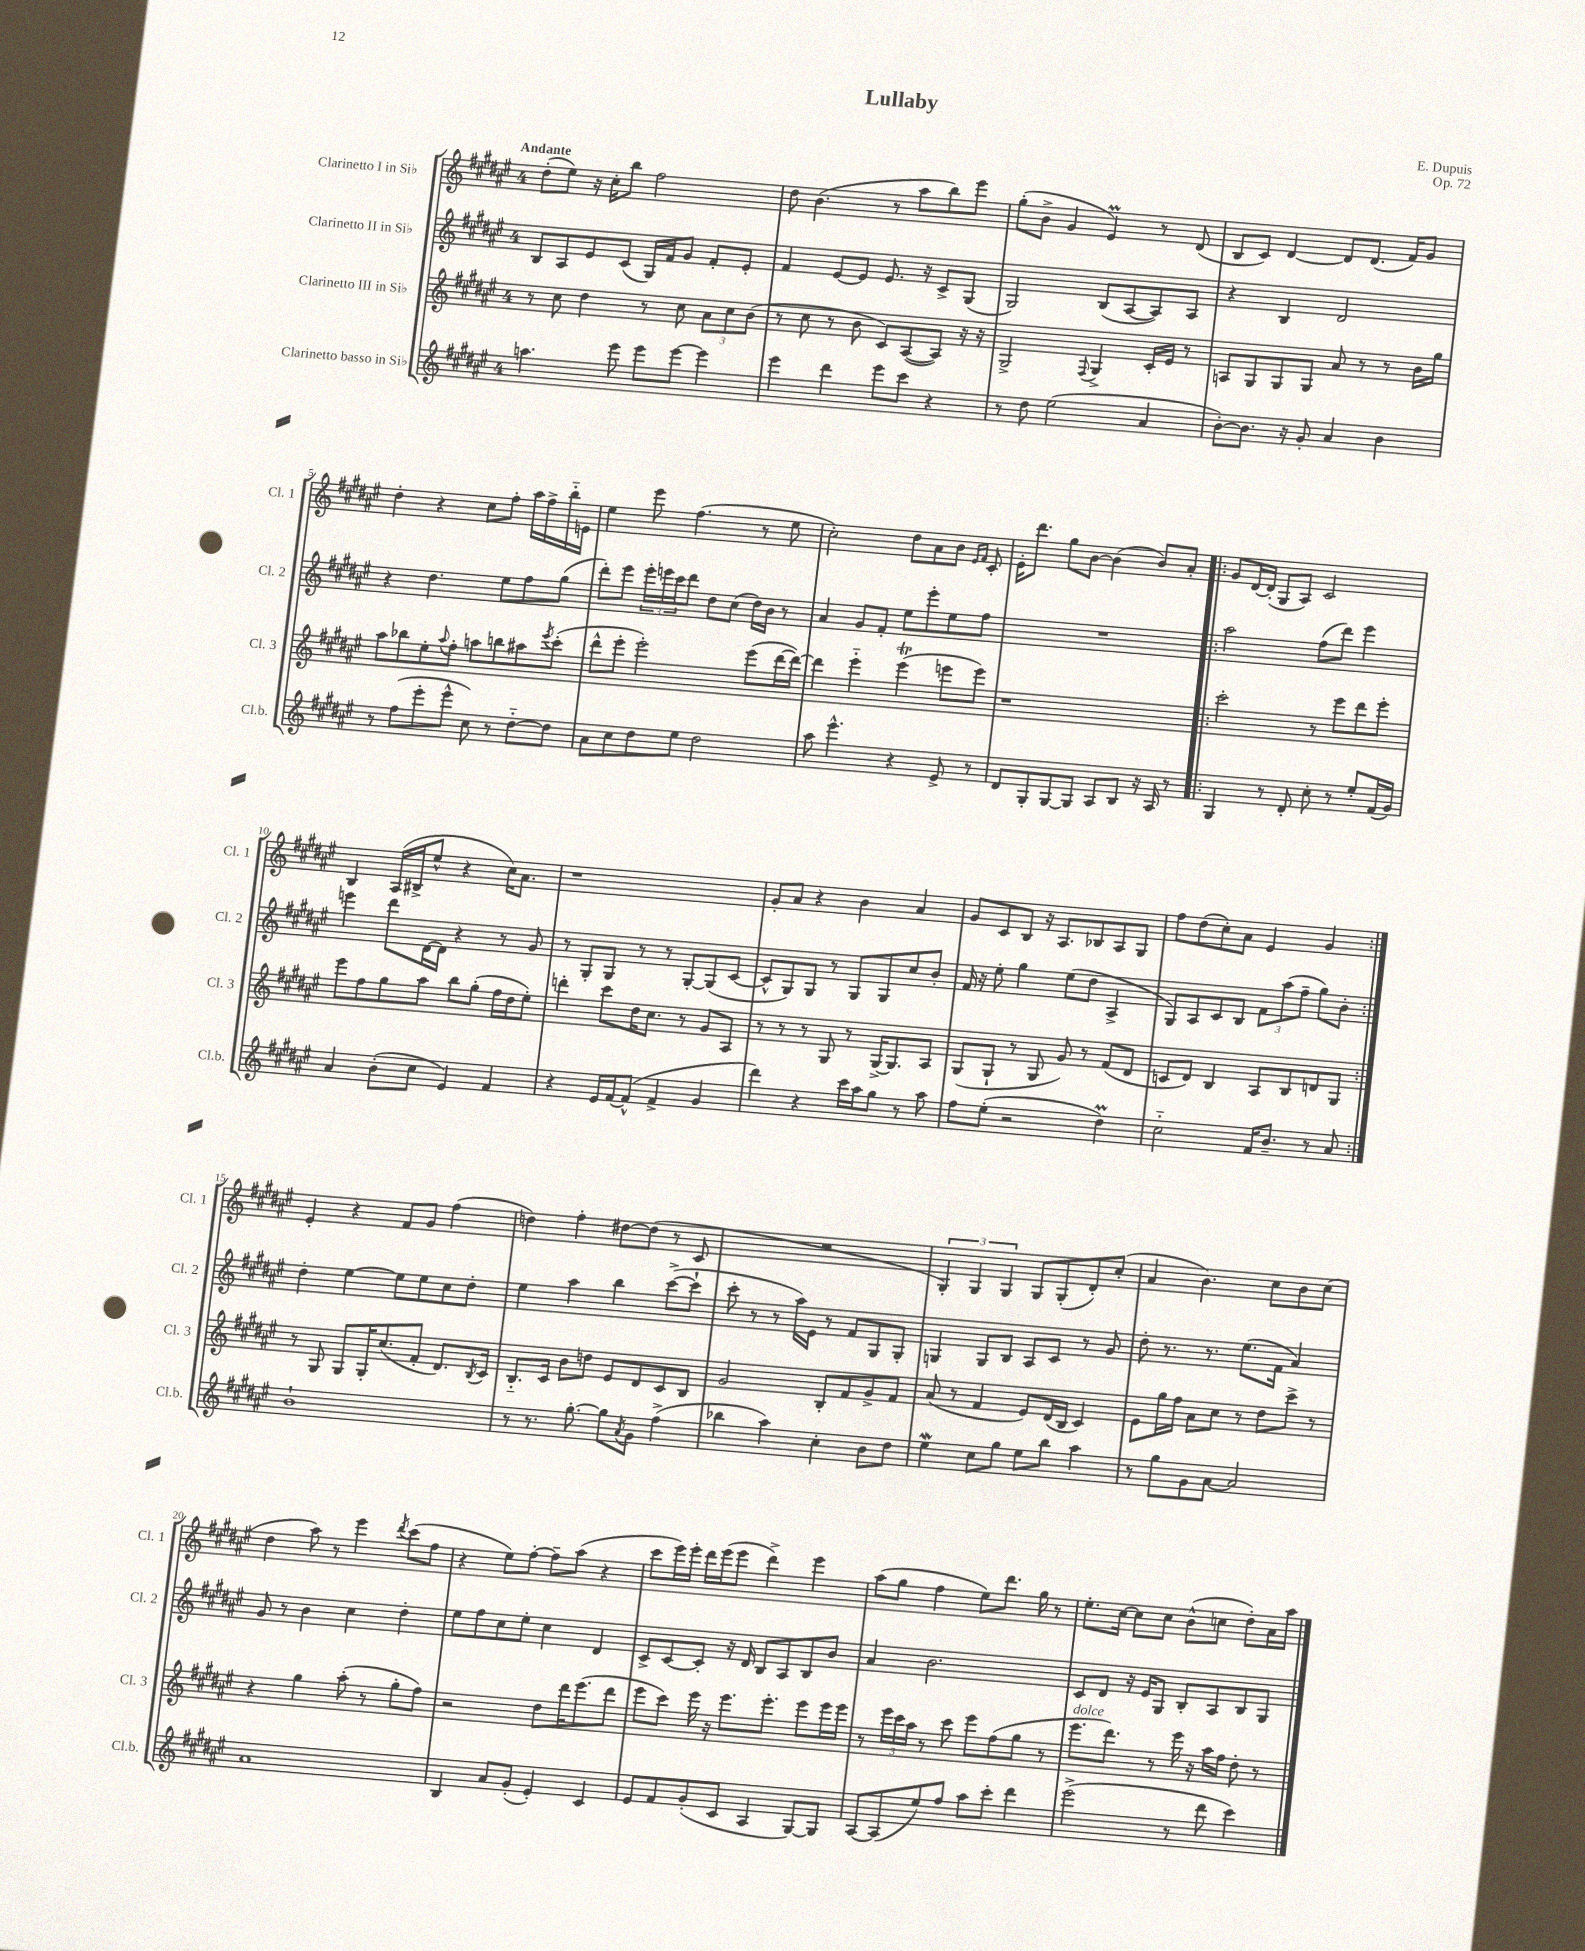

**kern	**kern	**kern	**kern
*staff4	*staff3	*staff2	*staff1
*clefG2	*clefG2	*clefG2	*clefG2
*k[f#c#g#d#a#e#]	*k[f#c#g#d#a#e#]	*k[f#c#g#d#a#e#]	*k[f#c#g#d#a#e#]
*M4/4	*M4/4	*M4/4	*M4/4
4.aa	8r	8B	(8dd#'
.	8cc#	8A#	8ee#)
.	4dd#	8e#	16r
.	.	.	16cc#'
8eee#	.	(8c#	8bb
8eee#	8r	16G#)	2ff#
.	.	16f#	.
[8eee#	8cc#	8g#	.
4eee#]	12a#	8f#'	.
.	12cc#	.	.
.	.	8e#'	.
.	(12b	.	.
=	=	=	=
4eee#	8r	4f#	8dd#
.	8cc#	.	(4.b
4ddd#	8r	[8e#	.
.	8b	8e#]	.
8eee#	8c#)	8.e#	8r
8ccc#	([8A#	.	8aa#
.	.	16r	.
4r	8A#])	8c#^	8bb)
.	16r	(8G#	8eee#
.	16r	.	.
=	=	=	=
8r	2G#^	2G#)	(8gg#'
8dd#	.	.	8b^
(2ee#	.	.	4g#
.	8qqF#	.	.
.	4G#^	(8B	4e#)
.	.	[8A#	.
4a#	16c#'	8A#])	8r
.	16e#	.	.
.	8r	8A#	(8d#
=	=	=	=
[8b')	8A	4r	8B
8.b]	8G#	.	8c#)
.	8G#	4B	[4d#
16r	.	.	.
8g#'	8G#	.	.
4a#	8a#	2d#	8d#]
.	8r	.	(8.d#
4b	8r	.	.
.	.	.	16f#)
.	16b	.	8g#
.	16gg#	.	.
=	=	=	=
8r	8aa#	4r	4dd#'
(8ff#	8bb-	.	.
8eee#'	8ee#'	4.dd#	4r
.	8qqaa#	.	.
8eee#^^	8ff#'	.	.
8cc#)	8aa	.	8cc#
8r	8bb	8ee#	8ff#'
[8dd#'~	8aa#	8ff#	16aa#
.	.	.	16ff#^
.	8qeee#	.	.
8dd#]	(8ccc#'	(8gg#	16bb'~
.	.	.	16e
=	=	=	=
8a#	8ddd#^^	8ddd#')	4ee#
8cc#	8eee#'	8eee#	.
8dd#	2eee#')	24eee#'	8eee#
.	.	24eee	.
.	.	24ccc#	.
8ee#	.	8ddd#	(4.ff#
2dd#	.	8dd#	.
.	.	(8cc#	.
.	(8eee#	16dd#)	8r
.	.	16b	.
.	[16ddd#	8r	8ee#
.	16ddd#_)	.	.
=	=	=	=
8aa#	4ddd#]	4a#	2cc#')
4.eee#^^	.	.	.
.	4eee#'~	8g#	.
.	.	8f#'	.
4r	(4eee#	8ee#	8dd#
.	.	8eee#'	8a#
8e#^	8eee	8ee#	8b
.	.	.	16qqe#
.	.	.	16qqf#
8r	8eee)	8ff#	8c#'
=	=	=	=
8d#	1r	1r	16e#'
.	.	.	8.ddd#
8G#'	.	.	.
[8G#	.	.	8gg#
8G#]	.	.	[8b
8A#	.	.	(4b]
8B	.	.	.
16r	.	.	8b)
16A#	.	.	.
8r	.	.	8a#'
=!|:	=!|:	=!|:	=!|:
4G#	2ccc#'	2aa#	8g#
.	.	.	[16d#
.	.	.	(16d#']
8r	.	.	8G#
8d#'	.	.	8A#)
8cc#'	8r	(8ff#	2c#
8r	8eee#	8ddd#)	.
8ee#'	8ddd#	4eee#	.
(16f#	8eee#'	.	.
16g#)	.	.	.
=	=	=	=
4a#	8eee#	4eee	4B
.	8ff#	.	.
(8b'	8gg#	8ddd#	(16A#
.	.	.	16B#^
8cc#	8aa#	[16d#	8ee#^^
.	.	16d#]	.
4e#)	8bb	4r	4r
.	(8gg#'	.	.
4f#	16ff#	8r	16cc#)
.	16dd#	.	8.a#
.	8ee#')	8g#	.
=	=	=	=
4r	4ddd'	8r	1r
.	.	8G#'	.
16e#	8ccc#	8G#	.
[16f#	.	.	.
(8f#^^]	16dd#	8r	.
.	8.cc#	.	.
4f#^	.	8r	.
.	8r	[8G#'	.
4g#	8g#	(8G#]	.
.	8A#	[8c#	.
=	=	=	=
4ddd#)	8r	8c#^^]	8g#'
.	8r	8G#)	8a#
4r	8r	8G#	4r
.	8G#	8r	.
16ccc#	8r	8G#	4b
16aa#	.	.	.
8gg#	[16G#^	8G#	.
.	8.G#]	.	.
8r	.	8cc#	4a#
8aa#	8A#	8b'	.
=	=	=	=
8ff#	(8G#	16f#	8g#
.	.	16r	.
(8ee#'	8G#`	8ee#'	8c#
2r	8r	4gg#	8B
.	8G#	.	16r
.	.	.	8.A#
.	8g#)	(8ee#	.
.	8r	8dd#	8B-
4dd#)	(8f#	4A#^	8A#
.	8d#	.	8G#
=	=	=	=
2cc#'~	8c	8G#)	8ff#
.	8d#)	8A#	(8dd#
.	4B	8c#	8cc#')
.	.	8B	8a#
16f#	8A#	12f#	4e#
8.b~	.	.	.
.	.	(12aa#	.
.	8B	.	.
.	.	12ff#~	.
8r	8d	8gg#)	4g#
8a#	8G#	8b'	.
=:|!	=:|!	=:|!	=:|!
1b`	8r	4dd#'	4e#'
.	8G#	.	.
.	8G#	[4ee#	4r
.	16G#'	.	.
.	(8.cc#	.	.
.	.	8ee#]	8f#
.	8f#'	8ee#	8g#
.	8.d#)	8cc#	(4ff#
.	.	8dd#'	.
.	8qB	.	.
.	16c#	.	.
=	=	=	=
8r	8.B'~	4ee#	4dd)
8.r	.	.	.
.	16c#	.	.
.	8b	4aa#	4ff#'
[8.gg#'	.	.	.
.	8dd	.	.
8gg#]	8e#	4bb	[8dd#
8qa#	.	.	.
8g#	8d#	.	(8dd#]
(4ff#^	8c#	([8ccc#^	8r
.	8B	8ccc#`]	8c#
=	=	=	=
4bb-	2g#	8ccc#'	1r
.	.	8r	.
4aa#)	.	8r	.
.	.	16aa#)	.
.	.	16e#	.
4cc#'	8B'	8r	.
.	8f#	8f#	.
8b	8g#^	8G#	.
8dd#	8f#	8G#'	.
=	=	=	=
4ee#	(8a#	4G	6G#')
.	8r	.	.
.	.	.	6G#
8cc#	4f#	8G	.
.	.	.	6G#
8gg#	.	8B	.
8ee#	8e#)	8A#	8G#
8bb	(16d#	8c#	(8G#'
.	16B	.	.
4aa#	4c#)	8r	8d#')
.	.	8g#	(8cc#'
=	=	=	=
8r	8e#	8dd#'	4a#
8gg#	16gg#	8.r	.
.	16ff#	.	.
8g#	8a#	.	4.b)
.	.	8.r	.
[8a#	8cc#	.	.
2a#]	8r	(8.ee#	.
.	8dd#	.	8cc#
.	.	16f#	.
.	8ccc#^	4a#)	8b
.	8r	.	(8cc#
=	=	=	=
1a#	4r	8g#	4dd#
.	.	8r	.
.	4gg#	4b	8aa#)
.	.	.	8r
.	(8aa#'	4cc#	4eee#
.	8r	.	.
.	.	.	8qddd#
.	8gg#'	4dd#'	(8ccc#
.	8ff#)	.	8ff#
=	=	=	=
4B	2r	8ee#	4r
.	.	8ff#	.
8a#	.	8cc#	8ee#)
(8g#'	.	8ee#'	[8ff#'
4e#')	8dd#	4cc#	8ff#~]
.	16ddd#	.	(8aa#
.	(8.eee#	.	.
4c#	.	4d#	4r
.	8ddd#	.	.
=	=	=	=
8e#	8eee#	8c#^	8ccc#
8f#	8ccc#)	[8c#	16eee#)
.	.	.	16eee#'
(8g#'	16eee#	8c#']	16ddd#
.	16r	.	(16eee#
8c#	8.eee#	16r	8eee#
.	.	16d#	.
4A#	.	8B	4ddd#^)
.	8.eee#'	.	.
.	.	8A#	.
[8G#)	8eee#	8B	4eee#
8G#]	16eee#	8b	.
.	16eee#	.	.
=	=	=	=
[8A#	8r	4a#	(8aa#
(8A#]	24eee#	.	8gg#
.	24ccc#	.	.
.	24aa#	.	.
8ee#)	8r	2.b	4ff#
8ff#	8ccc#	.	.
8aa#	8eee#	.	8ee#)
8ccc#'	(8ff#	.	8.ddd#
4ddd#	8gg#	.	.
.	.	.	16gg#
.	8r	.	8r
=	=	=	=
(2eee#^	8.eee#	8c#	8.ee#'
.	.	8d#	.
.	8.ddd#)	.	[16cc#
.	.	16r	8cc#]
.	.	16e#	.
.	8r	8G#	8cc#
8r	16eee#	8B'	(8b^^
.	16r	.	.
8ddd#	16aa#	8A#	8cc
.	16ff#	.	.
4ccc#)	8dd#'	8B	8dd#')
.	8r	8G#	16a#
.	.	.	16aa#
==	==	==	==
*-	*-	*-	*-
